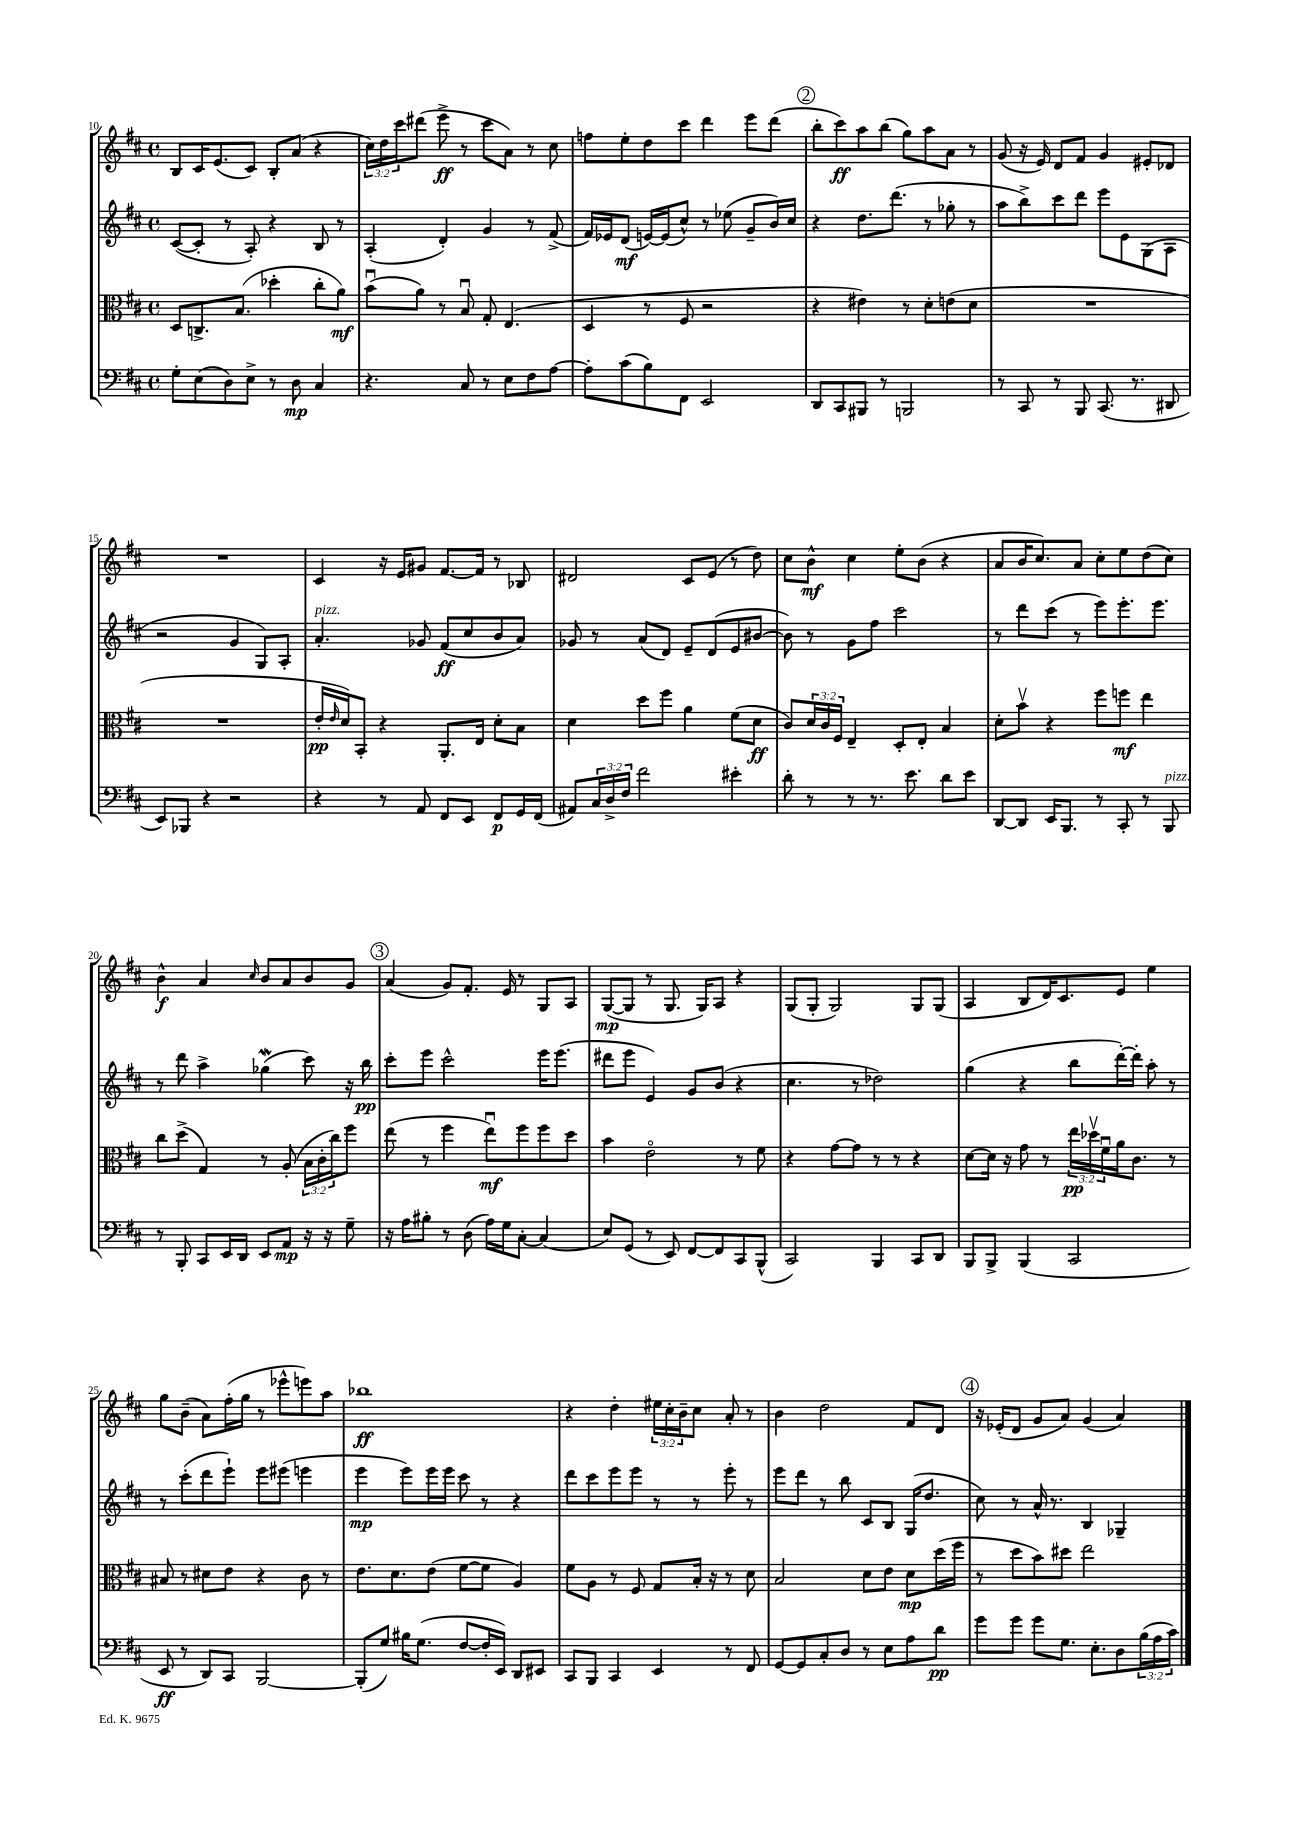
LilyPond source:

<<
\new StaffGroup <<
\new Staff = "s0" {
    \clef treble \key d \major \defaultTimeSignature \time 4/4 \override Staff.TupletNumber.text = #tuplet-number::calc-fraction-text
    b8 cis'16 e'8.( cis'8) b8-. a'8( r4 |
    \tuplet 3/2 { cis''16) d''16 cis'''16 } dis'''8( e'''8->\ff r8 cis'''8 a'8) r8 cis''8 |
    f''8 e''8-. d''8 cis'''8 d'''4 e'''8 d'''8( |
    \mark \markup { \circle "2" } b''8-. cis'''8\ff) a''8 b''8( g''8) a''8 a'8 r8 |
    g'8( r16 e'16) d'8 fis'8 g'4 eis'8-. des'8 |
    R1 |
    cis'4 r16 e'16 gis'8 fis'8.~ fis'16 r8 bes8 |
    dis'2 cis'8 e'8( r8 d''8) |
    cis''8 b'8-^\mf cis''4 e''8-. b'8( r4 |
    a'8 b'16 cis''8.) a'8 cis''8-. e''8 d''8( cis''8) |
    b'4-^\f a'4 \grace { cis''16 } b'8 a'8 b'8 g'8 |
    \mark \markup { \circle "3" } a'4( g'8) fis'8.-. e'16 r8 g8 a8 |
    g8~\mp( g8 r8 g8. g16) a8 r4 |
    g8( g8-. g2) g8 g8( |
    a4 b8 d'16) cis'8. e'8 e''4 |
    g''8 b'8--( a'8) fis''16-.( g''16 r8 ees'''8-^ e'''8) a''8 |
    bes''1\ff |
    r4 d''4-. \tuplet 3/2 { eis''16 cis''16-. b'16-- } cis''8 a'8-. r8 |
    b'4 d''2 fis'8 d'8 |
    \mark \markup { \circle "4" } r16 ees'16-.( d'8 g'8 a'8) g'4( a'4) \bar "|." |
}
\new Staff = "s1" {
    \clef treble \key d \major \defaultTimeSignature \time 4/4
    cis'8~( cis'8-. r8 a8-.) r4 b8 r8 |
    a4-.( d'4-.) g'4 r8 fis'8->( |
    fis'16) ees'16 d'8\mf( e'16~) e'16( cis''8-^) r8 ees''8( g'8-- b'16) cis''16 |
    \mark \markup { \circle "2" } r4 d''8. d'''8.( r8 ges''8-. r8 |
    a''8 b''8->) cis'''8 d'''8 e'''8 e'8 g8( a8 |
    r2 g'4 g8) a8-. |
    a'4.-.^\markup { \italic "pizz." } ges'8 fis'8\ff( cis''8 b'8 a'8) |
    ges'8 r8 a'8( d'8) e'8-- d'8( e'8 bis'8~ |
    bis'8) r8 g'8 fis''8 cis'''2 |
    r8 d'''8 cis'''8( r8 e'''8) e'''8.-. e'''8. |
    r8 d'''8 a''4-> ges''4\mordent( cis'''8) r16 b''16\pp |
    \mark \markup { \circle "3" } cis'''8-. e'''8 cis'''2-^ e'''16 e'''8.( |
    dis'''8 e'''8 e'4) g'8 b'8( r4 |
    cis''4. r8 des''2) |
    g''4( r4 b''8 d'''16~-.) d'''16-. a''8-. r8 |
    r8 cis'''8-.( d'''8 e'''8-!) e'''8 eis'''8( e'''4 |
    e'''4\mp e'''8) e'''16 e'''16 cis'''8 r8 r4 |
    d'''8 cis'''8 e'''8 e'''8 r8 r8 e'''8-. r8 |
    e'''8 d'''8 r8 b''8 cis'8 b8 g16( d''8. |
    \mark \markup { \circle "4" } cis''8) r8 a'16-^ r8. b4 ges4-- \bar "|." |
}
\new Staff = "s2" {
    \clef alto \key d \major \defaultTimeSignature \time 4/4 \override Staff.TupletNumber.text = #tuplet-number::calc-fraction-text
    d8 c8.-> b8.( des''4-. cis''8-. a'8\mf) |
    b'8\downbow( a'8) r8 b8\downbow g8-. e4.( |
    d4 r8 fis8 r2 |
    \mark \markup { \circle "2" } r4 eis'4) r8 d'8-. e'8( d'8 |
    R1 |
    R1 |
    e'16-.\pp \grace { e'16 } d'16) b,8-. r4 a,8.-. e16 d'8-. b8 |
    d'4 d''8 fis''8 a'4 fis'8( d'8\ff |
    cis'8) \tuplet 3/2 { d'16 cis'16 fis16 } e4-- d8-. e8-. b4 |
    d'8-. b'8\upbow r4 fis''8 f''8\mf e''4 |
    cis''8 d''8->( g4) r8 a8-.( \tuplet 3/2 { b16 cis'16-. cis''16) } fis''8 |
    \mark \markup { \circle "3" } e''8( r8 fis''4 e''8\downbow\mf) fis''8 fis''8 d''8 |
    b'4 e'2\flageolet r8 fis'8 |
    r4 g'8~ g'8 r8 r8 r4 |
    d'8~ d'16 r16 g'8 r8 \tuplet 3/2 { e''16\pp des''16\upbow fis'16\downbow } a'16 cis'8. r8 |
    bis8 r8 dis'8 e'8 r4 cis'8 r8 |
    e'8. d'8. e'8( fis'8~ fis'8 a4) |
    fis'8 a8 r8 fis8 g8 b16-. r16 r8 d'8 |
    b2 d'8 e'8 d'8\mp d''16( fis''16 |
    \mark \markup { \circle "4" } r8 d''8 b'8) dis''8 e''2 \bar "|." |
}
\new Staff = "s3" {
    \clef bass \key d \major \defaultTimeSignature \time 4/4 \override Staff.TupletNumber.text = #tuplet-number::calc-fraction-text
    g8-. e8( d8) e8-> r8 d8\mp cis4 |
    r4. cis8 r8 e8 fis8 a8~ |
    a8-. cis'8( b8) fis,8 e,2 |
    \mark \markup { \circle "2" } d,8 cis,8 bis,,8 r8 b,,2 |
    r8 cis,8 r8 b,,8 cis,8.( r8. dis,8 |
    e,8) bes,,8 r4 r2 |
    r4 r8 a,8 fis,8 e,8 fis,8\p g,16 fis,16( |
    ais,8) \tuplet 3/2 { cis16 d16-> fis16 } fis'2 eis'4-. |
    d'8-. r8 r8 r8. e'8. d'8 e'8 |
    d,8~ d,8 e,16 b,,8. r8 cis,8-. r8 b,,8^\markup { \italic "pizz." } |
    r8 b,,8-. cis,8 e,16 d,16 e,8 a,8\mp r16 r16 g8-- |
    \mark \markup { \circle "3" } r16 a16 bis8-. r8 d8( a16) g16 cis8~-. cis4( |
    e8) g,8( r8 e,8) fis,8~ fis,8 cis,8 b,,8-^( |
    cis,2) b,,4 cis,8 d,8 |
    b,,8 b,,8-> b,,4( cis,2 |
    e,8\ff r8 d,8) cis,8 b,,2~ |
    b,,8-.( g8) bis16 g8.( fis8~ fis16-. e,16) d,8 eis,8 |
    cis,8 b,,8 cis,4 e,4 r8 fis,8 |
    g,8~ g,8 cis8-. d8 r8 e8 a8 d'8\pp |
    \mark \markup { \circle "4" } g'8 g'8 g'8 g8. e8.-. d8 \tuplet 3/2 { b16( a16 cis'16) } \bar "|." |
}
>>
>>
\layout { \context { \Score currentBarNumber = #10 } }
